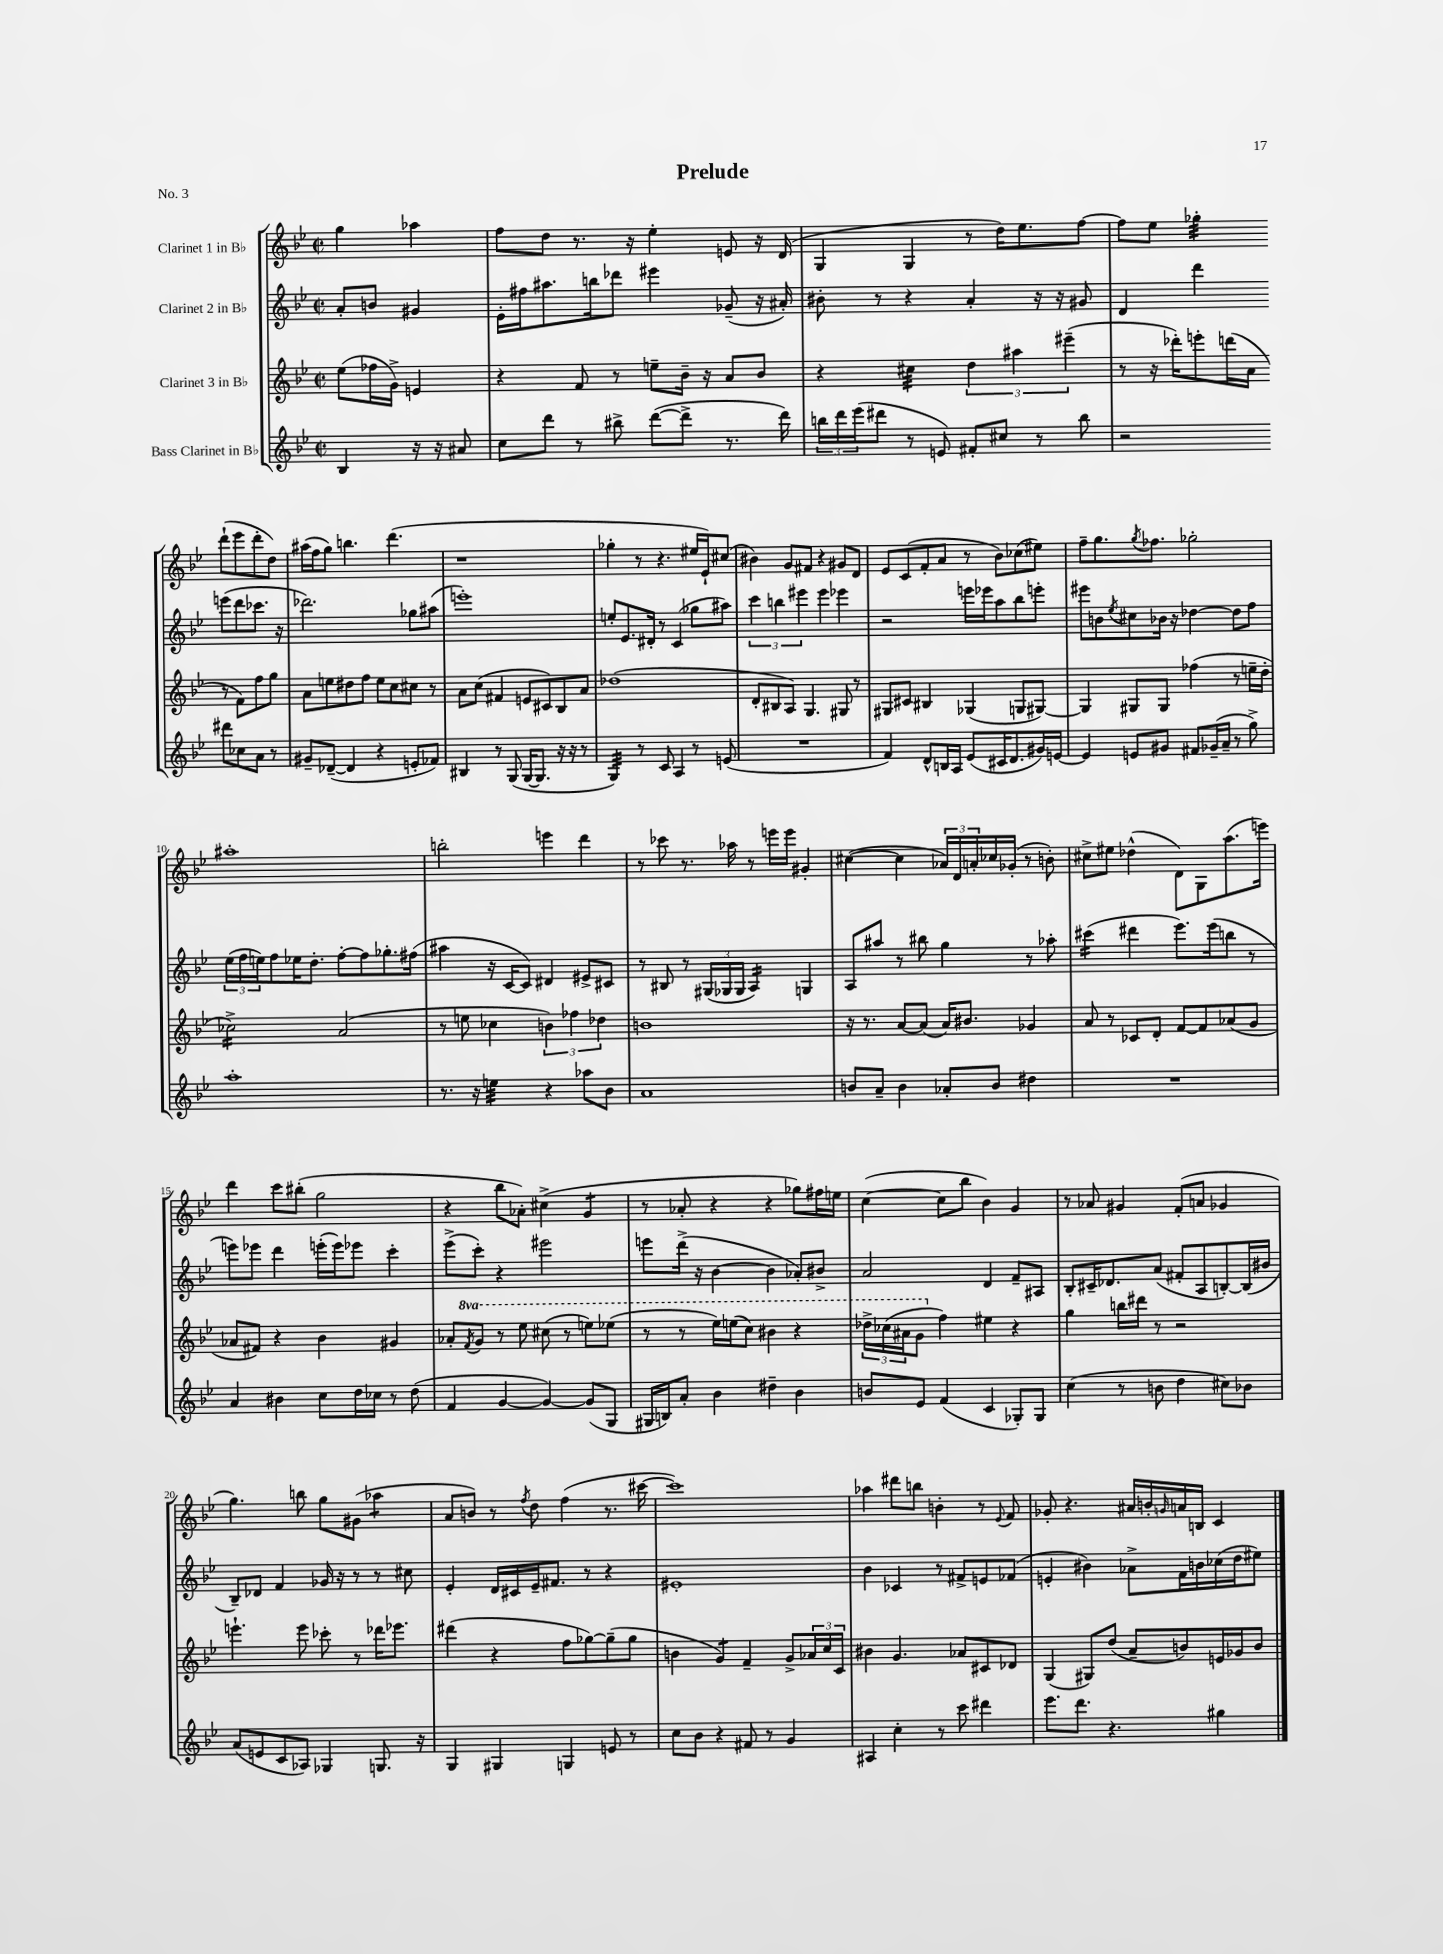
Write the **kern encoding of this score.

**kern	**kern	**kern	**kern
*staff4	*staff3	*staff2	*staff1
*clefG2	*clefG2	*clefG2	*clefG2
*k[b-e-]	*k[b-e-]	*k[b-e-]	*k[b-e-]
*M2/2	*M2/2	*M2/2	*M2/2
*met(c|)	*met(c|)	*met(c|)	*met(c|)
4B-/	(8ee-\L	8a'/L	4gg\
.	16ff-\L	8b/J	.
.	16g^\JJ)	.	.
16r	4e/	4g#/	4aa-\
16r	.	.	.
8a#/	.	.	.
=	=	=	=
8cc\L	4r	16e-'\LL	8ff\L
.	.	16ff#\J	.
8ddd\J	.	8.aa#\	8dd\J
8r	8f/	.	8.r
.	.	16bb\k	.
8bb#^\	8r	8ddd-\J	.
.	.	.	16r
([8ddd\L	8ee~\L	4eee#\	4ee-'\
8ddd^\]J	16b-~\Jk	.	.
.	16r	.	.
8.r	8a/L	(8g-~/	8e/
.	8b-/J	16r	16r
16ddd\)	.	16a#'/)	(16d/
=	=	=	=
24bb\LL	4r	8b#'\	4G/
24ddd\	.	.	.
(24eee-\J	.	.	.
8ddd#\J	.	8r	.
8r	4cc#\	4r	4G/
8e/)	.	.	.
8f#'/L	6dd\	4a'/	8r
8cc#/J	.	.	16dd\LK)
.	6aa#\	.	.
.	.	.	8.ee-\
8r	.	16r	.
.	.	16r	.
.	(6eee#~\	.	.
8bb\	.	8g#/	[8ff\J
=	=	=	=
2r	8r	4d/	8ff\]L
.	16r	.	8ee-\J
.	16ddd-'\LK)	.	.
.	8eee'\	4ddd\	4gg-'\
.	(16ddd\L	.	.
.	16a\JJ	.	.
8ddd#\L	8r	(8eee\L	(8ddd`\L
8cc-\	8f\L)	8ddd\	8eee-\
8a\J	8ff\	8.ccc-\J	8ddd'\
8r	8gg\J	.	8dd\J)
.	.	16r	.
=	=	=	=
8g#~/L	8a\L	2.ddd-\)	(16aa#\LL
.	.	.	16ff\J
([8d-~/J	8ee\	.	8gg\J)
4d-/]	8dd#\	.	4.bb\
.	8ff\J	.	.
4r	8ee\L	.	.
.	8cc\	.	(4.ddd\
8e'/L	8cc#\J	8gg-\L	.
8f-/J)	8r	(8aa#\J	.
=	=	=	=
4B#/	8a\L	1eee')	1r
.	(8cc\J	.	.
8r	4f#/	.	.
(8G/	.	.	.
[16G/LK	8e/L	.	.
8.G/]J	.	.	.
.	8c#/)	.	.
16r	8B-/	.	.
16r	.	.	.
8r	8a/J	.	.
=	=	=	=
4G/)	(1dd-	8ee'/L	4gg-'\
.	.	8.e-/	.
8r	.	.	8r
.	.	16d#'/Jk	.
8c/	.	8r	4.r
4A/	.	(4c/	.
8r	.	8gg-\L	16ee#/LL
.	.	.	16e-`/J)
(8e/	.	8aa#\J)	(8cc#/J
=	=	=	=
1r	8d'/L	6ccc\	4b#\)
.	8B#/	.	.
.	.	6bb\	.
.	8A/J)	.	8g/L
.	.	6eee#\	.
.	4.G/	.	8f#/J
.	.	4eee#\	4r
.	8G#/	4eee-\	8g#/L
.	8r	.	8d/J
=	=	=	=
4f/)	8G#/L	2r	8e-/L
.	8c#/J	.	(8c/
8d^^/L	4B#/	.	8f'/
16B/L	.	.	8a/J
16A/JJ	.	.	.
(8e-/L	(4G-/	16eee\LL	8r
.	.	16eee-\J	.
16c#/K	.	8aa\	8b-\L)
8.d/	.	.	.
.	8G/L	8bb-\	(8cc-\
16g#/L)	[8G#/J)	8eee'\J	8ee#\J)
[16e/JJ	.	.	.
=	=	=	=
4e/]	4G#/]	8eee#\L	8ff~\L
.	.	8b\	8.gg\
.	.	8qee-/	.
8e/L	8G#/L	8cc#\	.
.	.	.	8qgg/
.	.	.	8.ff-\J
8g#/J	8G#/J	16b-\Jk	.
.	.	16r	.
8f#/L	(4ff-\	[4dd-\	2gg-'\
(16g-~/L	.	.	.
16a~/JJ	.	.	.
8r	8r	8dd-\]L	.
8gg^\)	16ee~\LL	8ff\J	.
.	16dd'\JJ	.	.
=	=	=	=
1aa'	2cc-^\)	(24ee-\LL	1aa#'
.	.	24ff\	.
.	.	24ee\J)	.
.	.	8ff\	.
.	.	16ee-\K	.
.	.	8.dd'\J	.
.	(2a/	[8ff'\L	.
.	.	8ff\]	.
.	.	8.gg-'\	.
.	.	(16ff#\Jk	.
=	=	=	=
8.r	8r	4aa#\	2bb'\
.	8ee\	.	.
16r	.	.	.
4ee\	4cc-\	16r	.
.	.	[16c/LK	.
.	.	8c/]J)	.
4r	6b\)	4d#/	4eee\
.	6ff-\	.	.
8aa-\L	.	8e#^/L	4ddd\
.	6dd-\	.	.
8b-\J	.	8c#/J	.
=	=	=	=
1a	1b	8r	8r
.	.	8B#/	8ccc-\
.	.	8r	8.r
.	.	(24G#/LL	.
.	.	24G-/	.
.	.	.	16aa-\
.	.	24G-/JJ	.
.	.	4A/)	8r
.	.	.	16eee\LL
.	.	.	16eee\JJ
.	.	4G/	4g#'/
=	=	=	=
8b/L	16r	8A/L	([4cc#\
.	8.r	.	.
8a~/J	.	8aa#/J	.
4b\	[8a/L	8r	4cc#\]
.	(8a/]J	8bb#\	.
8a-'/L	16a/LK)	4gg\	24a-/LL)
.	.	.	24d/
.	8.b#/J	.	.
.	.	.	24a'/
8b/J	.	.	16cc-/
.	.	.	(16g-'/JJ
4dd#\	4g-/	8r	8r
.	.	8aa-'\	8b'\)
=	=	=	=
1r	8a/	(4ccc#\	8cc#^\L
.	8r	.	8ee#\J
.	8c-/L	4ddd#\	(4dd-^^\
.	8d'/J	.	.
.	[8f/L	8.eee-\L)	8d\L)
.	8f/]	.	8G\
.	.	(16eee-\k	.
.	(8a-/	8bb\J	(8.aa\
.	8g/J	8r	.
.	.	.	16eee\Jk)
=	=	=	=
4a/	8a-/L	8eee\L)	4ddd\
.	8f#/J)	8eee-\J	.
4b#\	4r	4ddd\	8ccc\L
.	.	.	(8bb#'\J
8cc\L	4b-\	(16eee'\LL	2gg\
.	.	16eee\J)	.
16dd\L	.	8eee-\J	.
16cc-\JJ	.	.	.
8r	4g#/	4ccc'\	.
(8dd\	.	.	.
=	=	=	=
4f/	8a-'/L	(8eee-^\L	4r
.	8qff/	.	.
.	8gg/J	8ccc'\J)	.
[4g/	8r	4r	8bb-\L
.	8eee-\	.	8a-'\J)
4g/_)	(8ccc#\	2eee#\	(4cc#^\
.	8r	.	.
(8g/]L	8eee\L)	.	4g/
8G/J	(8eee-\J	.	.
=	=	=	=
16G#/LL	8r	8eee\L	8r
16B/J)	.	.	.
8a'/J	8r	(16ddd^\Jk	8a-'/
.	.	16r	.
4b-\	16eee-\LL)	[4b-\	4r
.	(16eee\J	.	.
.	8ccc\J)	.	.
4dd#~\	4bb#\	4b-\]	4r
4b-\	4r	8a-'/L)	8gg-\L)
.	.	8b#^/J	16ff#\L
.	.	.	16ee\JJ
=	=	=	=
8b/L	24ddd-^\LL	2a/	([4cc\
.	(24ccc-\	.	.
.	24aa#\J	.	.
8e-/J	8gg\J	.	.
(4f/	4ff\)	.	8cc\]L
.	.	.	8bb-\J
4c/	4ee#\	4d/	4b-\)
8G-'/L)	4r	8f~/L	4g/
8G-/J	.	8A#/J	.
=	=	=	=
(4cc\	4gg\	8B-'/L	8r
.	.	16c#~/K	8a-/
.	.	8.d-/	.
8r	16bb\LL	.	4g#/
.	16ddd#\JJ	.	.
8b\	8r	(8a/J	.
4dd\	2r	8f#'/L	(8f'/L
.	.	8A/	8a/J
8cc#\L)	.	[8B'/)	4g-/
8b-\J	.	(16B/]L	.
.	.	16b#/JJ	.
=	=	=	=
(8a/L	4.eee`\	8B-~/L)	4.gg\)
8e/	.	8d-/J	.
8c/	.	4f/	.
8A-/J)	8eee\	.	8bb\
4G-/	8ccc-'\	16g-/	8gg\L
.	.	16r	.
.	8r	8r	(8g#\J
8.G/	16ddd-\LK	8r	4aa-\
.	8.eee-\J	.	.
.	.	8cc#\	.
16r	.	.	.
=	=	=	=
4G/	(4ddd#\	4e-'/	8a/L
.	.	.	8b/J)
4G#/	4r	16d/LL	8r
.	.	16c#/	.
.	.	.	8qff/
.	.	16e-~/J	8dd\
.	.	8.f#/J	.
4G/	8ff\L	.	(4ff\
.	[8gg-\)	8r	.
8e/	(8gg-~\]	4r	8.r
8r	8gg-\J	.	.
.	.	.	[16ccc#\
=	=	=	=
8cc\L	4b\	1e#'	1ccc#])
8b-\J	.	.	.
4r	4g/)	.	.
8f#/	4f~/	.	.
8r	.	.	.
4g/	8g^/L	.	.
.	24a-/L	.	.
.	24cc/	.	.
.	24c/JJ	.	.
=	=	=	=
4A#/	4b#\	4b-\	4aa-\
4cc'\	4.g/	4c-/	8ddd#\L
.	.	.	8bb\J
8r	.	8r	4b'\
8ccc\	8a-/L	8f#^/L	.
4ddd#\	8c#/	8e/	8r
.	.	.	8qqe-/
.	8d-/J	(8f-/J	8f/
=	=	=	=
8.eee-\L	(4G/	4e'/	8g-'/
.	.	.	4.r
8.ddd\J	.	.	.
.	8G#/L)	4b#\)	.
4.r	(8dd/J	.	.
.	8a~/L	8a-^\L	16a#/LL
.	.	.	16b'/
.	.	.	16qqg/
.	8b/)	16f\L	16a/
.	.	16b\	16B/JJ
4gg#\	16e/L	(16cc-\	4c/
.	16g-/J	16dd\J	.
.	8b/J	8ee#\J)	.
==	==	==	==
*-	*-	*-	*-
